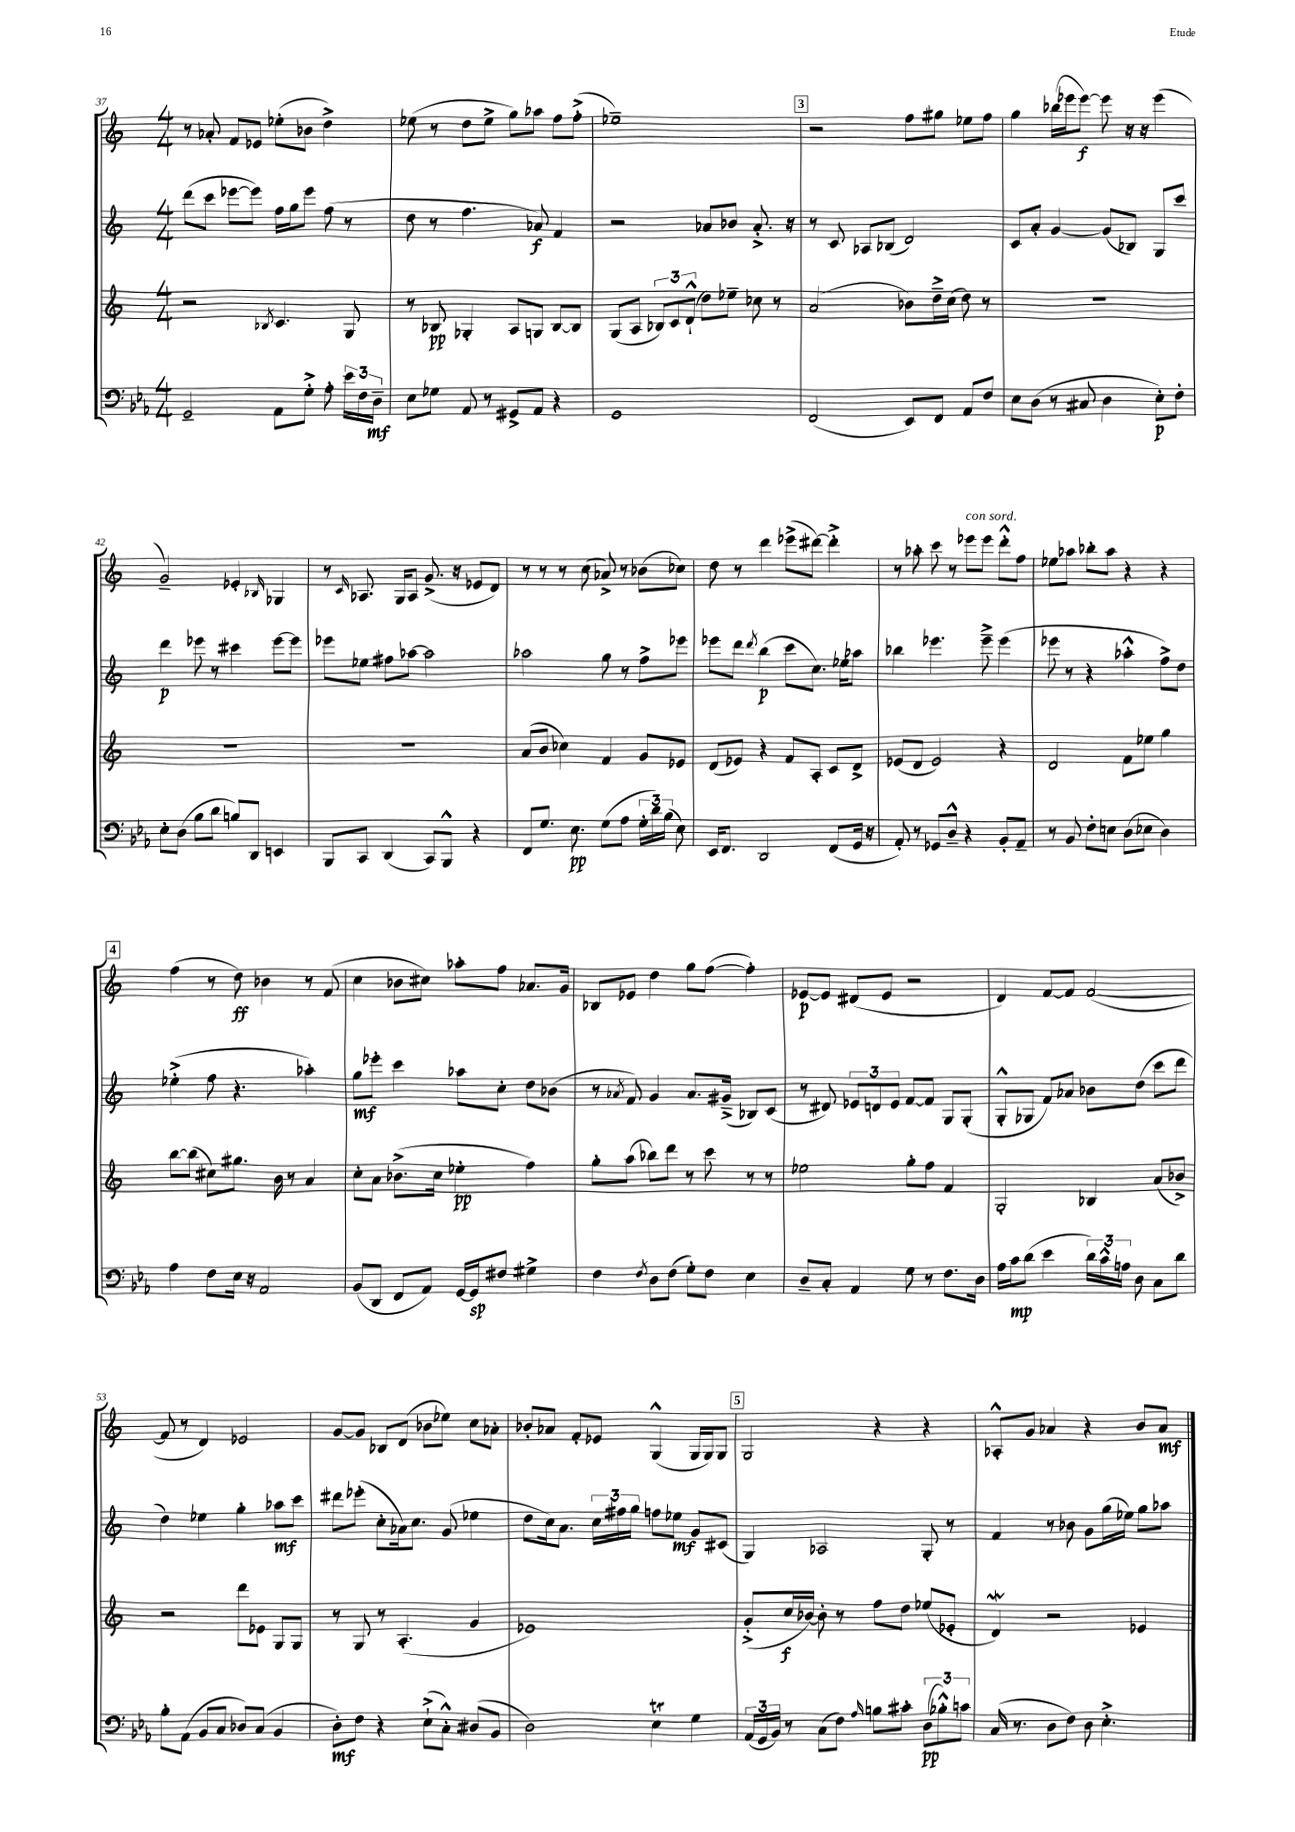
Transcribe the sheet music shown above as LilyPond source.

<<
\new StaffGroup <<
\new Staff = "s0" {
    \clef treble \key c \major \numericTimeSignature \time 4/4
    \autoBeamOff r8 aes'8-. f'8[ ees'8] ees''8[-.( bes'8] d''4->) |
    ees''8( r8 d''8[ ees''8]-> g''8[) aes''8] f''8[ f''8]-.->( |
    ees''1--) |
    \mark \markup { \box "3" } r2 f''8[ gis''8] ees''8[ f''8] |
    g''4 bes''16[( ees'''16 ees'''8]~\f) ees'''8 r16 r16 ees'''4( |
    g'2--) ees'4-. \grace { bes16 } ges4 |
    r8 \grace { c'16 } aes8. g16[ aes8] g'8.->( r16 ees'8[ d'8]) |
    r8 r8 r8 c''8( aes'8->) r8 bes'8[( ces''8]) |
    d''8 r8 d'''4 ees'''8[->( dis'''8]~) dis'''4-.-> |
    r8 aes''8-. c'''8 r8 ees'''8[^\markup { \italic "con sord." } ees'''8] d'''8[-.-^ f''8] |
    ees''8[ aes''8] bes''8[-. aes''8] r4 r4 |
    \mark \markup { \box "4" } f''4( r8 d''8\ff) bes'4 r8 f'8( |
    c''4 bes'8[ cis''8]) aes''8[-. f''8] aes'8.[ g'16] |
    bes8[ ees'8] d''4 g''8[ f''8]~( f''4-.) |
    ees'8[~\p ees'8] dis'8[( ees'8] r2 |
    d'4) f'8[~ f'8] f'2~( |
    f'8 r8 d'4) ees'2 |
    g'8[~ g'8] bes8[ d'8]( bes'8[ ees''8]) c''8[ aes'8]-. |
    bes'8[-. aes'8] f'8[-. ees'8] g4-^( g16[ g16) g8] |
    \mark \markup { \box "5" } g2 r4 r4 |
    aes8[-.-^ g'8] aes'4 r4 b'8[ aes'8]\mf \bar "|." |
}
\new Staff = "s1" {
    \clef treble \key c \major \numericTimeSignature \time 4/4
    \autoBeamOff d'''8[( c'''8] ees'''8[~ ees'''8]) f''16[ g''16 ees'''8] f''8( r8 |
    d''8 r8 f''4. aes'8\f) f'4 |
    r2 aes'8[ bes'8] aes'8.-.-> r16 |
    \mark \markup { \box "3" } r8 c'8 aes8[ bes8]( d'2) |
    c'8[ a'8]-. g'4~ g'8[( bes8]) g8[ c'''8] |
    d'''4\p ees'''8 r8 cis'''4 ees'''8[~ ees'''8] |
    ees'''8[ ees''8] fis''8[ aes''8]~ aes''2 |
    aes''2 g''8 r8 f''8[-> ees'''8] |
    ees'''8[ d'''8] \acciaccatura { d'''8 } b''4\p( c'''8[ c''8.]) ees''16[ aes''8] |
    bes''4 ees'''4. ees'''8---> ees'''4( |
    ees'''8 r8 r4 aes''4-.-^ f''8[->) d''8] |
    \mark \markup { \box "4" } ees''4-.->( f''8 r4. aes''4-.) |
    g''8[\mf ees'''8]-. c'''4 aes''8[ c''8]-. d''8[ bes'8]( |
    r8 \acciaccatura { aes'8 } f'8) g'4 aes'8.[ gis'16]--->( bes8[) c'8]( |
    r8 dis'8) \tuplet 3/2 { ees'8[ d'8 ees'8] } f'8[~ f'8] g8[ g8]-.( |
    g8[-.-^ ges8] f'8[) aes'8] bes'8[ d''8]( c'''8[ d'''8] |
    d''4) ees''4 g''4-. aes''8[\mf c'''8] |
    dis'''8[ ees'''8]-.( c''8[-. aes'16) c''8.] g'8( ees''4 |
    d''8[ c''16) a'8.] \tuplet 3/2 { c''16[ fis''16 g''16] } f''8[ ees''8]\mf g'8[ cis'8]( |
    \mark \markup { \box "5" } g4) aes2 g8-. r8 |
    f'4 r8 bes'8 g'8[ g''16( ees''16]) g''8[ aes''8] \bar "|." |
}
\new Staff = "s2" {
    \clef treble \key c \major \numericTimeSignature \time 4/4
    \autoBeamOff r2 \acciaccatura { bes8 } c'4. g8 |
    r8 bes8\pp ges4-. a8[ g8] bes8[~ bes8] |
    g8[( a8] \tuplet 3/2 { bes8[) c'8 d'8]-!-^( } d''8[) ees''8]-- ces''8 r8 |
    \mark \markup { \box "3" } a'2( bes'8[) d''16---> c''16]( d''8) r8 |
    R1 |
    R1 |
    R1 |
    a'8[( b'8] ces''4) f'4 g'8[ ees'8] |
    d'8[( ees'8]) r4 f'8[ a8]-. c'8[ d'8]-> |
    ees'8[( d'8] ees'2) r4 |
    d'2 f'8[ ees''8] g''4 |
    \mark \markup { \box "4" } b''8[~ b''8]( cis''8[) gis''8.] b'16 r8 a'4 |
    c''8[-. a'8] bes'8.[->( c''16] ees''4-.\pp f''4) |
    g''8[-. a''8]( bes''8[) d'''8] r8 c'''8 r8 r8 |
    ees''2 g''8[-. f''8] f'4 |
    g2-. bes4 a'8[( bes'8]->) |
    r2 d'''8[ ees'8] g8[ g8] |
    r8 g8 r8 a4.-.( g'4 |
    ees'1) |
    \mark \markup { \box "5" } g'8[-.->( c''16\f bes'16]~) bes'8-. r8 f''8[ d''8] ees''8[( ees'8]-. |
    d'4\mordent) r2 ees'4 \bar "|." |
}
\new Staff = "s3" {
    \clef bass \key ees \major \numericTimeSignature \time 4/4
    \autoBeamOff g,2-- aes,8[ g8]-.-> aes8-. \tuplet 3/2 { ees'16[ f16 d16]--\mf } |
    ees8[ ges8] aes,8 r8 gis,8[-> aes,8] r4 |
    g,1 |
    \mark \markup { \box "3" } f,2( ees,8[) f,8] aes,8[ f8] |
    ees8[ d8]( r8 cis8 d4 ees8[-.\p) f8]-. |
    ees8[-. d8]( bes8[ d'8] b8[) d,8] e,4 |
    bes,,8[ c,8] d,4( c,8[) bes,,8]-^ r4 |
    f,8[ g8.] ees8.\pp g8[( aes8] \tuplet 3/2 { g16[-. d'16) bes16]( } ees8) |
    ees,16[ f,8.] d,2 f,8[( g,16] r16 |
    aes,8-.) r8 ges,8[ d8]---^ r4 bes,8[-. aes,8]-- |
    r8 bes,8 f8[-. e8] d8[( ees8] d4) |
    \mark \markup { \box "4" } aes4 f8[ ees16] r16 aes,2 |
    bes,8[( d,8] f,8[ aes,8]) g,16[~ g,16\sp fis8] gis4-> |
    f4 \acciaccatura { f8 } d8[ f8]( g8[-.) f8] ees4 |
    d8[-- c8]-. aes,4 g8 r8 f8.[ d16] |
    aes16[ c'16\mp d'8]( ees'4 \tuplet 3/2 { d'16[) c'16-^ a16] } d8 c8[ d'8] |
    bes8[-. aes,8]( bes,8[ c8] des8[) c8]( bes,4 |
    d8[-.\mf) f8] r4 ees8[-!->( c8]-.-^) dis8[( bes,8] |
    d2) ees4\trill g4 |
    \mark \markup { \box "5" } \tuplet 3/2 { aes,16[( g,16 bes,16]) } r8 c8[( f8]) \grace { aes16 } b8[ cis'8]-. \tuplet 3/2 { d8[\pp( bes8-.-^) c'8] } |
    c16( r8. d8[ f8]) d8 ees4.-.-> \bar "|." |
}
>>
>>
\layout { \context { \Score currentBarNumber = #37 } }
